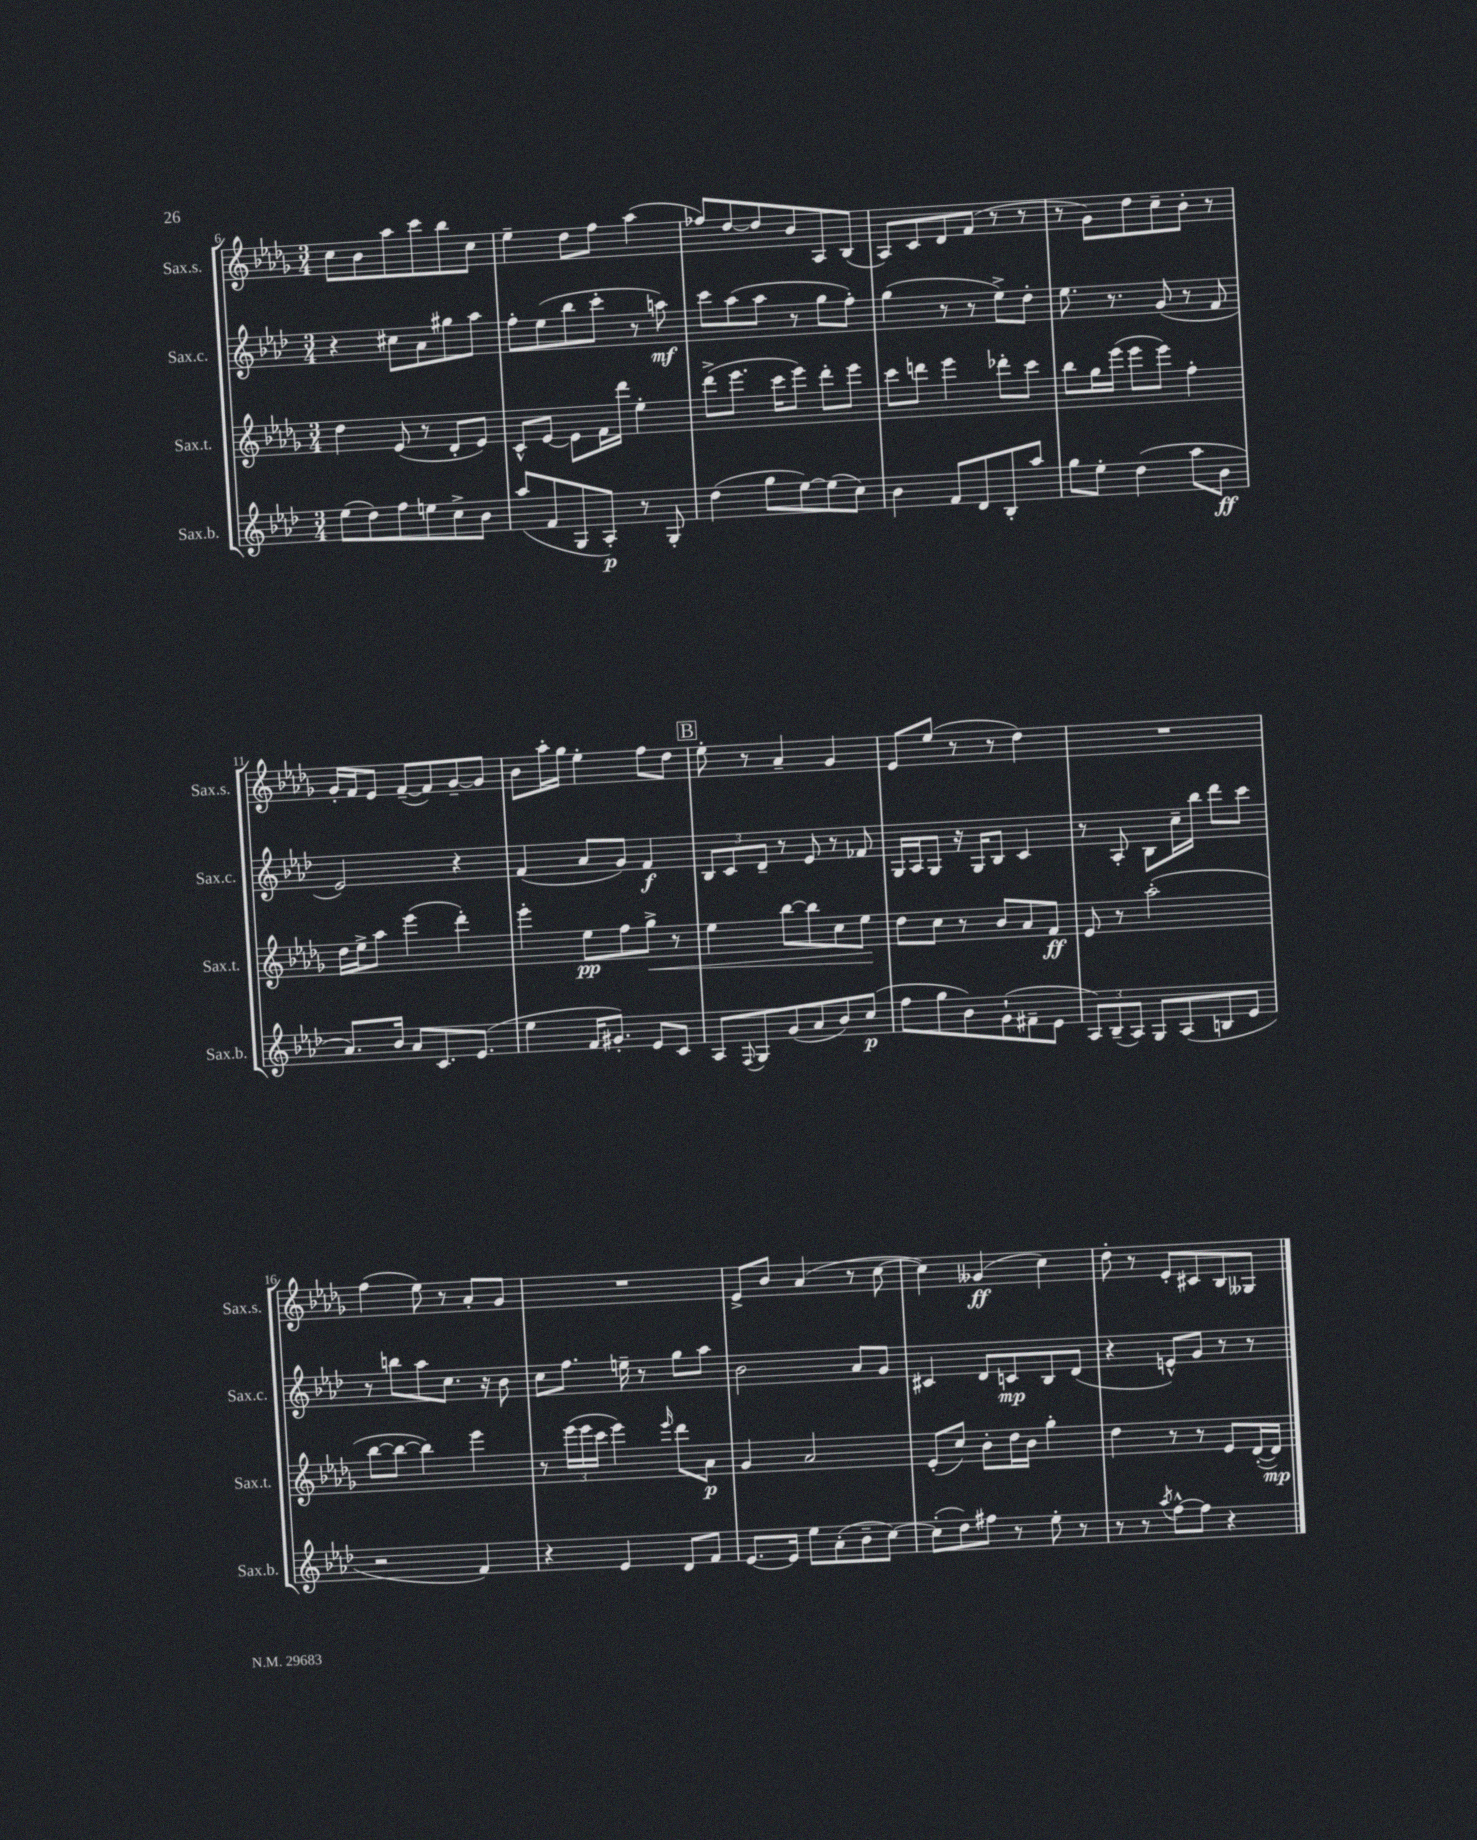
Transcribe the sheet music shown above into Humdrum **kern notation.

**kern	**kern	**kern	**kern
*staff4	*staff3	*staff2	*staff1
*clefG2	*clefG2	*clefG2	*clefG2
*k[b-e-a-d-]	*k[b-e-a-d-g-]	*k[b-e-a-d-]	*k[b-e-a-d-g-]
*M3/4	*M3/4	*M3/4	*M3/4
(8ee-	4dd-	4r	8cc
8dd-)	.	.	8b-
8ff	(8e-	8cc#	8aa-
8ee	8r	8a-	8ccc
8cc^	8d-'	8gg#	8bb-
8b-	8e-)	8aa-	8cc
=	=	=	=
(8aa-	8c^^	8ff'	4ee-~
8f	[8e-	(8ee-	.
8G	8e-]	8bb-	8dd-
8A-')	16f	8ccc'	8ff
.	16ddd-	.	.
8r	4ee-'	8r	(4aa-
8G'	.	8aa)	.
=	=	=	=
(4dd-	(8ddd-^	8ccc	8ff-)
.	8.eee-	(8aa-	[8dd-
8gg	.	8aa-	8dd-]
.	16ccc	.	.
[8ee-)	8eee-)	8r	8b-
(8ee-]	8ddd-'	8gg	8A-
8cc)	8eee-	8ff')	(8B-
=	=	=	=
4b-	8ccc	(4gg	8A-)
.	8ddd	.	8c
8f	4eee-	8r	8d-
8d-	.	8r	(8f
8B-'	8ddd-'	8ee-^)	8r
8aa-	8ccc	8dd-'	8r
=	=	=	=
8gg	8bb-	8.ee-	8r
8ee-'	16gg-	.	8g-)
.	(16eee-	8.r	.
(4dd-	8eee-	.	8dd-
.	8eee-)	(8g	8cc~
8aa-	4ff'	8r	8b-'
8b-	.	8f	8r
=	=	=	=
8.a-)	16dd-	2e-)	16g-'
.	16ee-^	.	16f
.	8aa-	.	8e-
16b-	.	.	.
8a-	(4eee-	.	([8f~
8.c	.	.	8f])
.	4ddd-')	4r	[8g-~
(8.e-	.	.	.
.	.	.	8g-]
=	=	=	=
4ee-	4eee-'	(4f	8b-
.	.	.	16aa-'
.	.	.	16gg-
16f	8ee-	8a-	4ee-'
8.g#')	.	.	.
.	8ff	8g)	.
8e-	8gg-^	4f	8ff
8c	8r	.	8dd-
=	=	=	=
8A-	4ee-	12B-	8ee-'
.	.	12c	.
8qqF	.	.	.
8G	.	.	8r
.	.	12d-~	.
(8g	[8bb-	8r	4a-~
8a-	8bb-]	8e-	.
8b-)	8cc	8r	4g-
(8cc	8ee-	8f-	.
=	=	=	=
8ff	8dd-	16G	8e-
.	.	16A-	.
8gg	8cc	8G	(8ee-
8b-)	8r	16r	8r
.	.	16G	.
(8g`	8b-	8B-	8r
8f#~	8a-	4c	4dd-)
8e-	8f	.	.
=	=	=	=
12A-)	8e-	8r	2.r
(12B-~	.	.	.
.	8r	8A-'	.
12A-)	.	.	.
8G	(2aa-'	8B-	.
(8A-	.	16cc~	.
.	.	16bb-	.
8B	.	8ddd-	.
8e-	.	8ccc	.
=	=	=	=
2r	[8bb-	8r	(4ff
.	8bb-_	8bb	.
.	4bb-])	8aa-	8ee-)
.	.	8.cc	8r
4f)	4eee-	.	8a-'
.	.	16r	.
.	.	8b-	8g-
=	=	=	=
4r	8r	8cc	2.r
.	(24eee-	8.ff	.
.	24eee-	.	.
.	24ccc	.	.
4e-	4eee-)	.	.
.	.	16ee~	.
.	.	8r	.
.	16qqeee-	.	.
8d-	8ddd-	8gg	.
8f	8a-	8aa-	.
=	=	=	=
[8.e-	4g-	2b-	8e-^
.	.	.	8b-
16e-]	.	.	.
8ee-	2a-	.	(4a-
(8a-'	.	.	.
8b-~	.	8a-	8r
[8cc)	.	8g	[8cc
=	=	=	=
(8cc']	(8e-'	4c#	4cc])
8dd-)	8cc)	.	.
8ff#	8b-'	8d-	(4g--
8r	16dd-	8c	.
.	16b-	.	.
8ee-'	4gg-'	8B-	4cc)
8r	.	(8d-	.
=	=	=	=
8r	4dd-	4r	8dd-'
8r	.	.	8r
8qaa-	.	.	.
[8ff^^	8r	8e^^)	8e-'
8ff]	8r	8g	8c#
4r	8e-	8r	8B-
.	([16d-'	8r	8G--
.	16d-])	.	.
==	==	==	==
*-	*-	*-	*-
